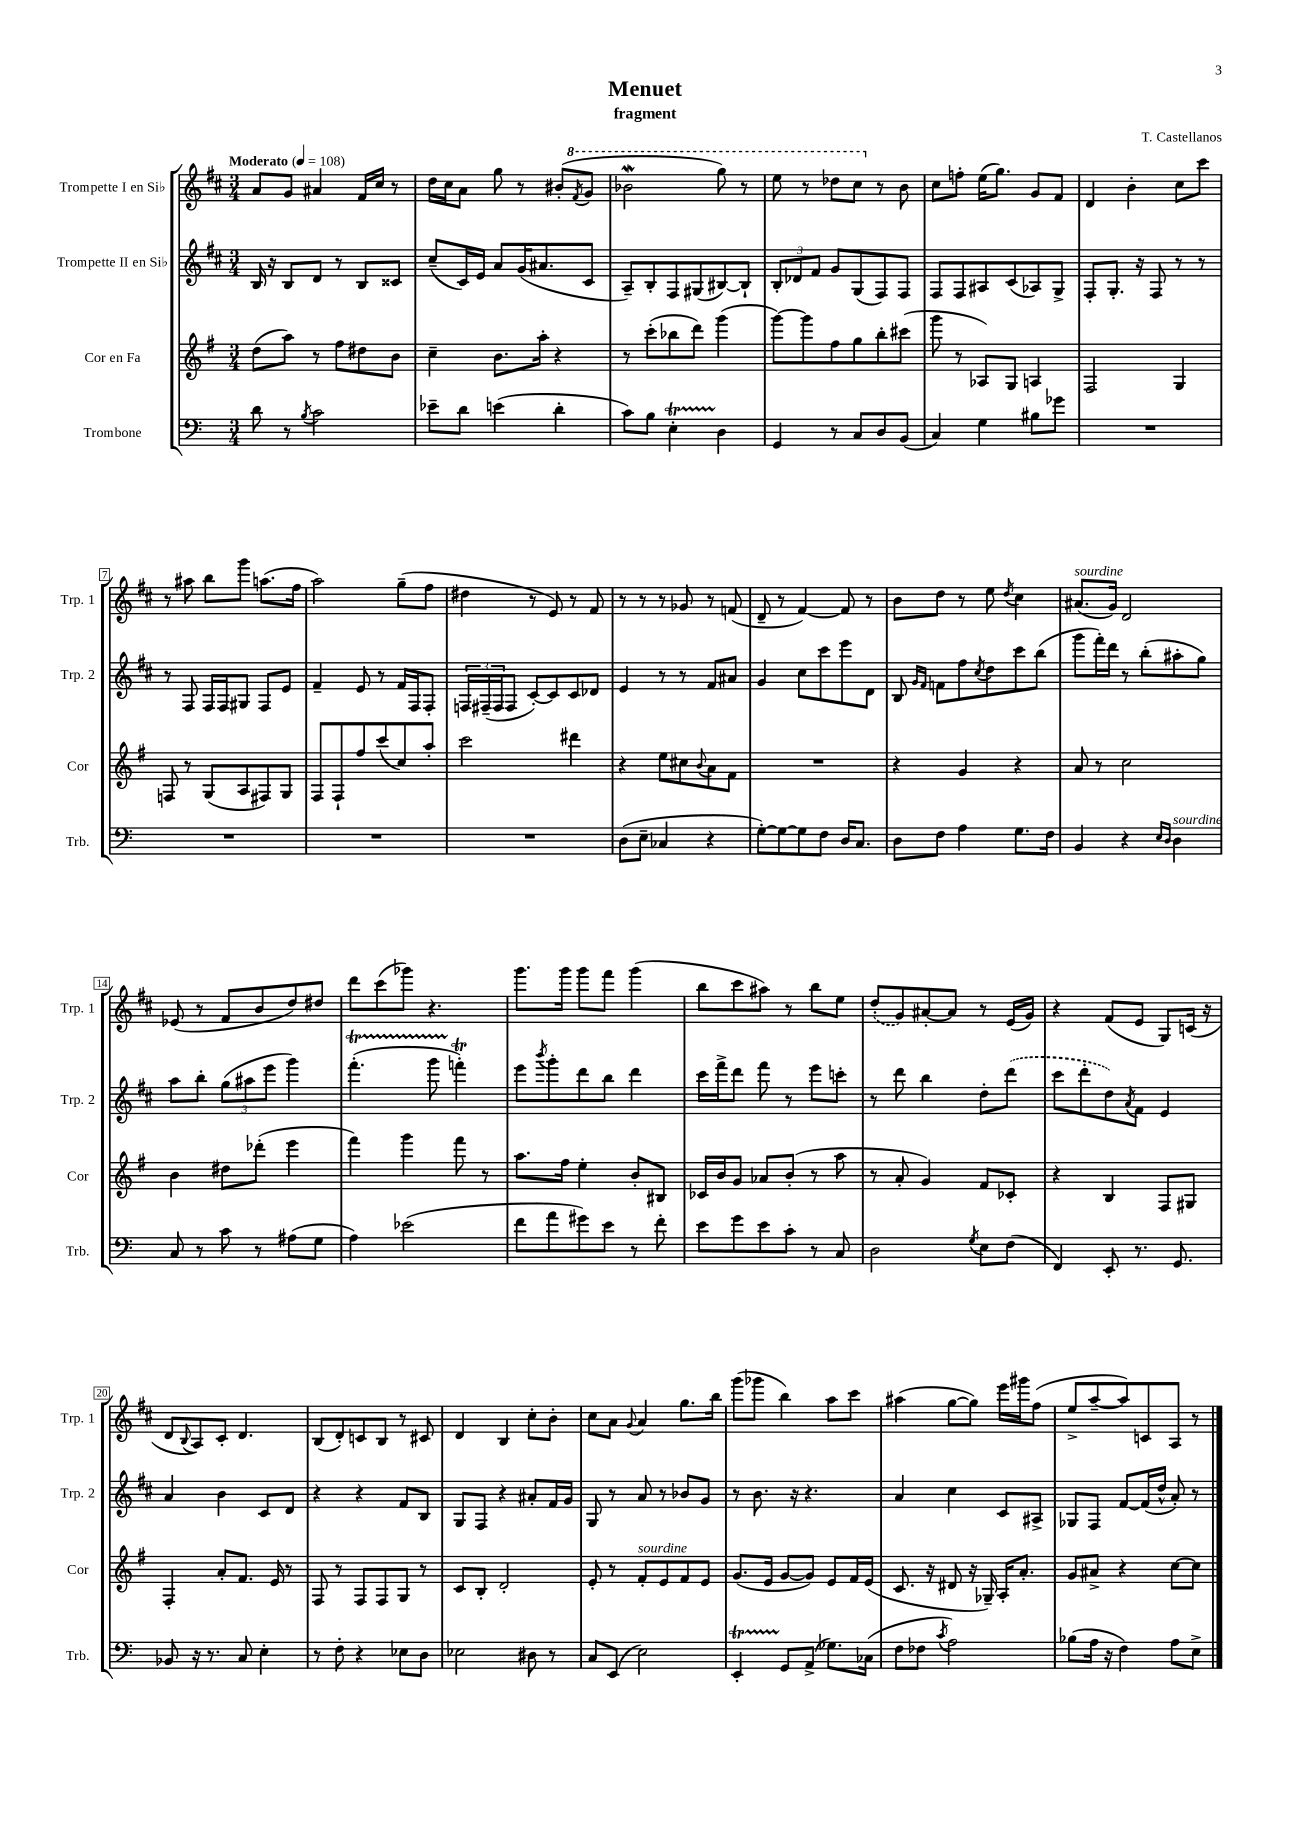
\header { title = "Menuet" composer = "T. Castellanos" subtitle = "fragment" }
<<
\new StaffGroup <<
\new Staff = "s0" \with { instrumentName = "Trompette I en Sib" shortInstrumentName = "Trp. 1" } {
    \clef treble \key d \major \numericTimeSignature \time 3/4 \tempo "Moderato" 4 = 108
    a'8 g'8 ais'4 fis'16 cis''16 r8 |
    d''16 cis''16 a'8 g''8 r8 bis'8-.( \ottava #1 \acciaccatura { fis''8 } g''8 |
    bes''2\mordent g'''8) r8 |
    e'''8 r8 des'''8 cis'''8 \ottava #0 r8 b'8 |
    cis''8 f''8-. e''16( g''8.) g'8 fis'8 |
    d'4 b'4-. cis''8 cis'''8 |
    r8 ais''8 b''8 g'''8 a''8.( fis''16 |
    a''2) g''8--( fis''8 |
    dis''4 r8 e'8) r8 fis'8 |
    r8 r8 r8 ges'8 r8 f'8( |
    d'8-- r8 fis'4~) fis'8 r8 |
    b'8 d''8 r8 e''8 \acciaccatura { d''8 } cis''4 |
    ais'8.^\markup { \italic "sourdine" }( g'16) d'2 |
    ees'8( r8 fis'8 b'8 d''8) dis''8 |
    d'''8 cis'''8( ges'''8) r4. |
    g'''8. g'''16 g'''8 fis'''8 g'''4( |
    b''8 cis'''8 ais''8) r8 b''8 e''8 |
    \once \slurDashed d''8-.( g'8) ais'8~-. ais'8 r8 e'16( g'16) |
    r4 fis'8( e'8 g8) c'16( r16 |
    d'8 \appoggiatura { b8 } a8) cis'8-. d'4. |
    b8( d'8-.) c'8 b8 r8 cis'8 |
    d'4 b4 cis''8-. b'8-. |
    cis''8 a'8 \appoggiatura { g'8 } a'4 g''8. b''16 |
    g'''8( ges'''8 b''4) a''8 cis'''8 |
    ais''4( g''8~ g''8) e'''16 gis'''16 fis''8( |
    e''8-> a''8~-- a''8) c'8 a8 r8 \bar "|." |
}
\new Staff = "s1" \with { instrumentName = "Trompette II en Sib" shortInstrumentName = "Trp. 2" } {
    \clef treble \key d \major \numericTimeSignature \time 3/4
    b16 r16 b8 d'8 r8 b8 cisis'8 |
    cis''8--( cis'16) e'16 a'8 g'16( ais'8. cis'8 |
    a8--) b8-. fis8 gis8( bis8~) bis8-! |
    \tuplet 3/2 { b8-. des'8 fis'8 } g'8 g8( fis8) fis8 |
    fis8 fis8 ais8 cis'8( aes8) g8-> |
    fis8-. g8.-. r16 fis8 r8 r8 |
    r8 fis8 fis16 fis16 gis8 fis8 e'8 |
    fis'4-- e'8 r8 fis'16 fis16 fis8-. |
    \tuplet 3/2 { f16 fis16--( fis16 } fis8 cis'8~-.) cis'8 cis'8 des'8 |
    e'4 r8 r8 fis'8 ais'8 |
    g'4 cis''8 cis'''8 e'''8 d'8 |
    b8 \grace { g'16 fis'16 } f'8 fis''8 \acciaccatura { cis''8 } d''8 cis'''8 b''8( |
    g'''8 fis'''16-.) d'''16 r8 b''8-.( ais''8-. g''8) |
    a''8 b''8-. \tuplet 3/2 { g''8( ais''8 e'''8 } g'''4) |
    fis'''4.-.\startTrillSpan( g'''8 f'''4-.\trill\stopTrillSpan) |
    e'''8 \acciaccatura { b'''8 } g'''8-. d'''8 b''8 d'''4 |
    cis'''16 fis'''16-> d'''8 fis'''8 r8 e'''8 c'''8-. |
    r8 d'''8 b''4 d''8-. \once \slurDashed d'''8( |
    cis'''8 d'''8-. d''8) \acciaccatura { a'8 } fis'8 e'4 |
    a'4 b'4 cis'8 d'8 |
    r4 r4 fis'8 b8 |
    g8 fis8 r4 ais'8-. fis'16 g'16 |
    g8 r8 a'8 r8 bes'8 g'8 |
    r8 b'8. r16 r4. |
    a'4 cis''4 cis'8 ais8-> |
    ges8 fis8 fis'8~ fis'16( d''16-^ a'8-.) r8 \bar "|." |
}
\new Staff = "s2" \with { instrumentName = "Cor en Fa" shortInstrumentName = "Cor" } {
    \clef treble \key g \major \numericTimeSignature \time 3/4
    d''8( a''8) r8 fis''8 dis''8 b'8 |
    c''4-- b'8. a''16-. r4 |
    r8 c'''8-.( bes''8 d'''8) g'''4( |
    g'''8~) g'''8 fis''8 g''8 b''8-. cis'''8( |
    g'''8 r8 aes8) g8 a4 |
    fis2 g4 |
    f8 r8 g8( a8 fis8) g8 |
    fis8 fis8-! fis''8 c'''8( c''8) a''8-. |
    c'''2 dis'''4 |
    r4 e''8 cis''8 \appoggiatura { b'8 } a'8 fis'8 |
    R2. |
    r4 g'4 r4 |
    a'8 r8 c''2 |
    b'4 dis''8 des'''8-.( e'''4 |
    fis'''4) g'''4 fis'''8 r8 |
    a''8. fis''16 e''4-. b'8-. bis8 |
    ces'16 b'16 g'8 aes'8 b'8-.( r8 a''8 |
    r8 a'8-. g'4) fis'8 ces'8-. |
    r4 b4 fis8 gis8 |
    fis4-. a'8-. fis'8. e'16 r8 |
    fis8 r8 fis8 fis8 g8 r8 |
    c'8 b8-. d'2-. |
    e'8-. r8 fis'8-.^\markup { \italic "sourdine" } e'8 fis'8 e'8 |
    g'8.( e'16 g'8~ g'8) e'8 fis'16 e'16( |
    c'8. r16 dis'8 r16 ges16--) a16-. a'8.-. |
    g'8 ais'8-> r4 c''8~ c''8 \bar "|." |
}
\new Staff = "s3" \with { instrumentName = "Trombone" shortInstrumentName = "Trb." } {
    \clef bass \key c \major \numericTimeSignature \time 3/4
    d'8 r8 \acciaccatura { b8 } c'2 |
    ees'8-- d'8 e'4( d'4-. |
    c'8) b8 e4-.\startTrillSpan d4\stopTrillSpan |
    g,4 r8 c8 d8 b,8( |
    c4) g4 bis8 ges'8 |
    R2. |
    R2. |
    R2. |
    R2. |
    d8( e8-- ces4 r4 |
    g8~-.) g8~ g8 f8 d16 c8. |
    d8 f8 a4 g8. f16 |
    b,4 r4 \grace { e16 d16 } d4^\markup { \italic "sourdine" } |
    c8 r8 c'8 r8 ais8( g8 |
    a4) ees'2( |
    f'8 a'8 gis'8) e'8 r8 f'8-. |
    e'8 g'8 e'8 c'8-. r8 c8 |
    d2 \acciaccatura { g8 } e8 f8( |
    f,4) e,8-. r8. g,8. |
    bes,8 r16 r8. c8 e4-. |
    r8 f8-. r4 ees8 d8 |
    ees2 dis8 r8 |
    c8 e,8( e2) |
    e,4-.\startTrillSpan g,8\stopTrillSpan a,8->( ges8.) ces16( |
    f8 fes8 \acciaccatura { c'8 } a2) |
    bes8( a16 r16 f4) a8 e8-> \bar "|." |
}
>>
>>
\layout { \context { \Score \override BarNumber.stencil = #(make-stencil-boxer 0.1 0.3 ly:text-interface::print) } }
